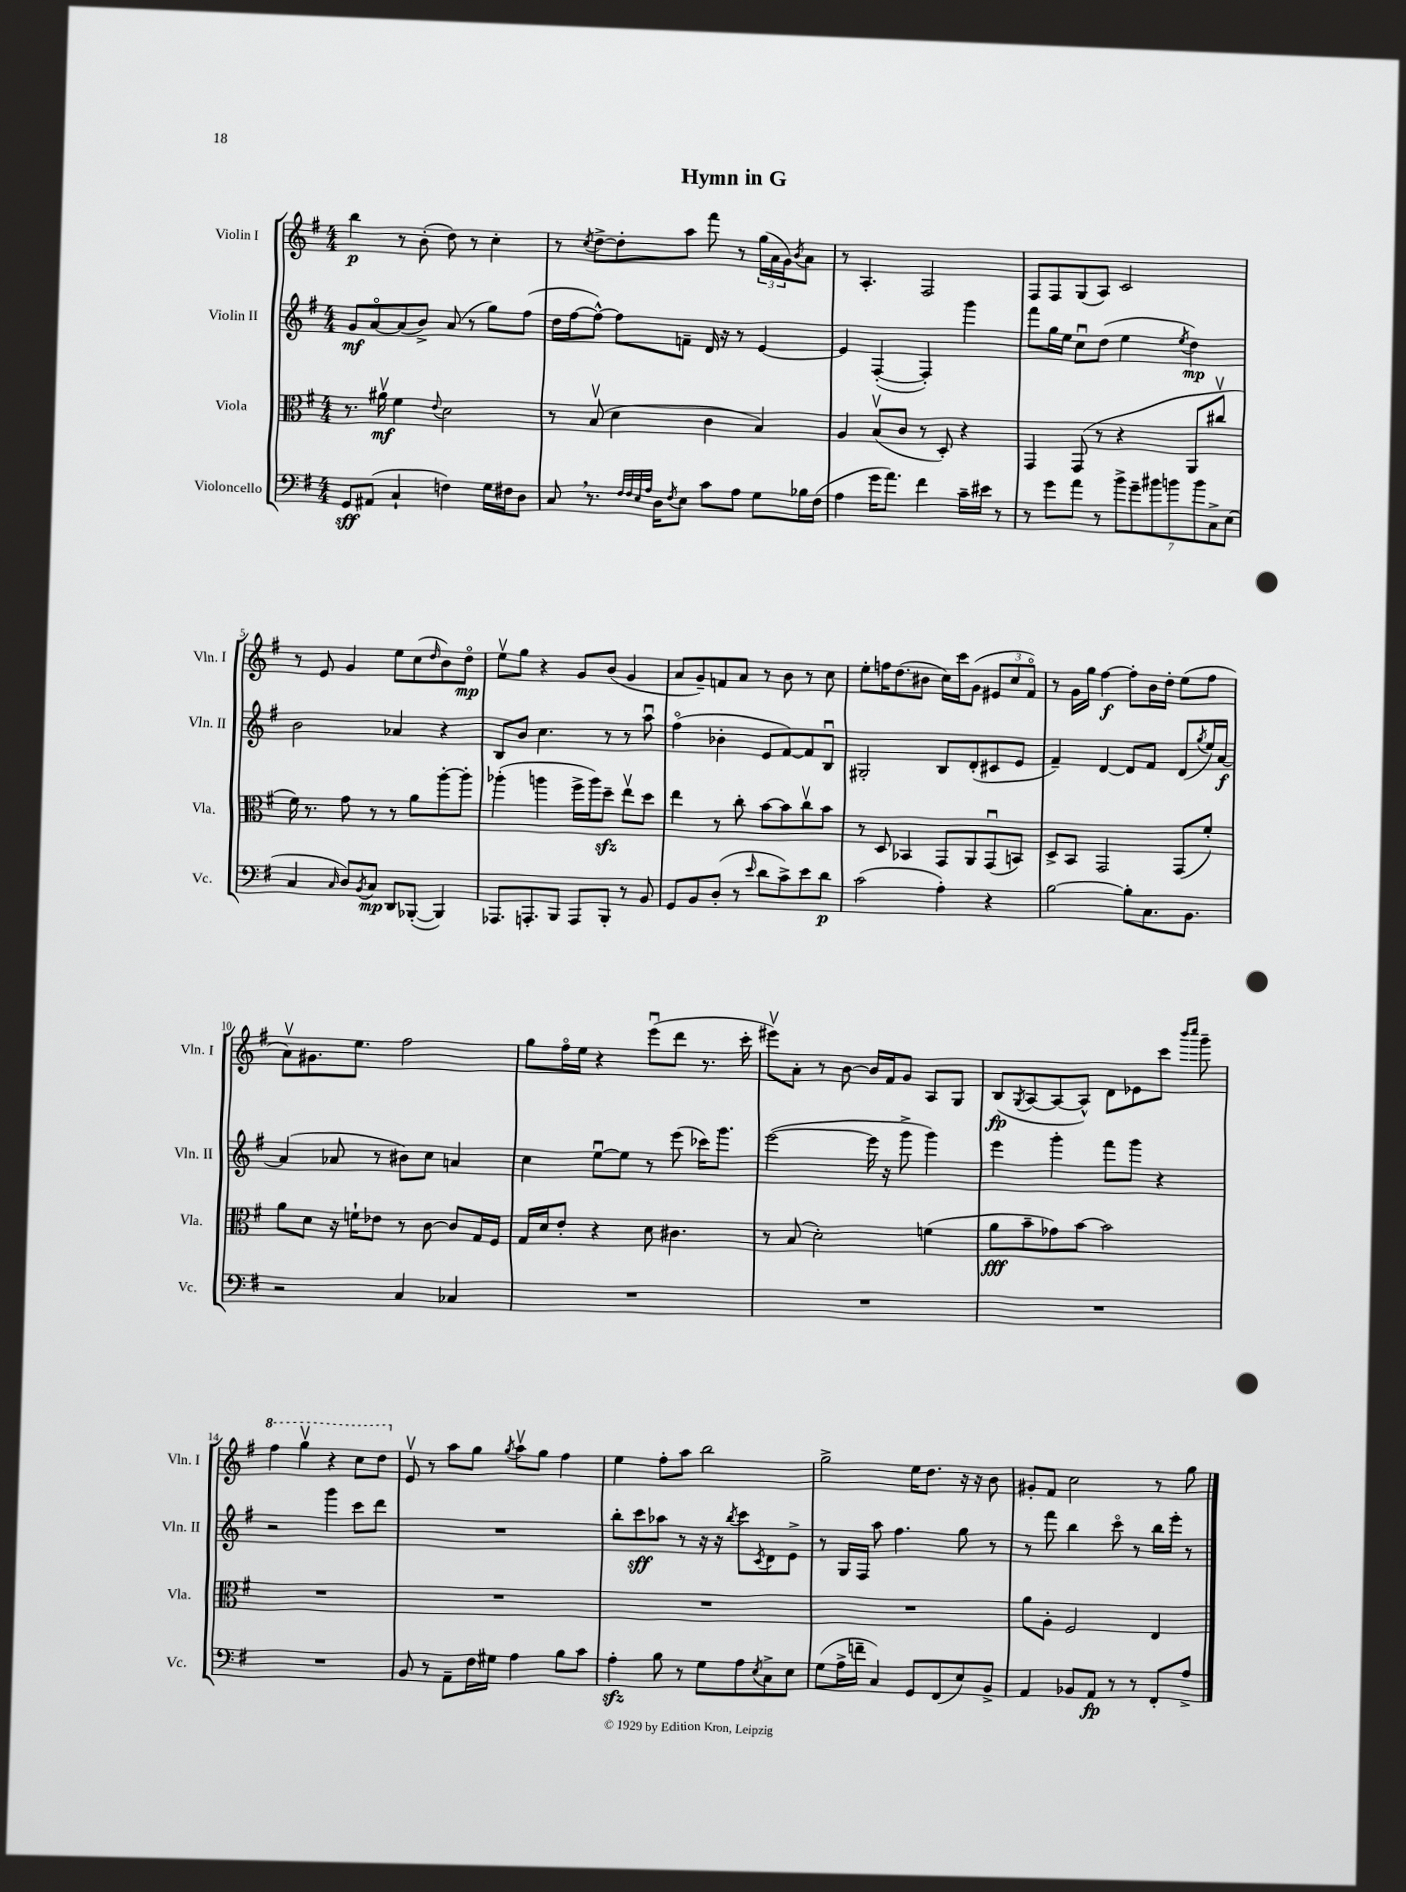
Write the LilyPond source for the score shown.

\header { title = "Hymn in G" }
<<
\new StaffGroup <<
\new Staff = "s0" \with { instrumentName = "Violin I" shortInstrumentName = "Vln. I" } {
    \clef treble \key g \major \numericTimeSignature \time 4/4
    b''4\p r8 b'8-.( d''8) r8 c''4-. |
    r8 \acciaccatura { c''8 } d''8~-> d''8-. a''8 fis'''8 r8 \tuplet 3/2 { g''16( a'16 g'16) } \acciaccatura { b'8 } a'8 |
    r8 a4.-. fis2 |
    fis8 fis8 g8( a8) c'2 |
    r8 e'8 g'4 e''8 c''8( \grace { d''16 } b'8) d''8\flageolet\mp |
    e''8\upbow g''8 r4 g'8 b'8( g'4 |
    a'8 g'8--) f'8 a'8 r8 b'8 r8 c''8 |
    e''8-. f''16 d''8.( bis'8 c''16) c'''16 g'8( \tuplet 3/2 { eis'8 c''8 fis'8\flageolet) } |
    r8 g'16 g''16 fis''4~\f fis''8-. b'16 d''16-. e''8( fis''8 |
    a'8\upbow) gis'8. e''8. fis''2 |
    g''8 fis''16\flageolet e''16 r4 e'''8\downbow( d'''8 r8. c'''16-. |
    eis'''8\upbow) a'8-. r8 b'8~ b'16 fis'16 g'8 a8 g8 |
    b8\fp( \acciaccatura { g8 } a8~ a8~ a8-^) d'8 ees'8 c'''8 \grace { b'''16 c''''16 } g'''8-- |
    \ottava #1 fis'''4 g'''4\upbow r4 c'''8 d'''8 \ottava #0 |
    e'8\upbow r8 a''8 g''8 \acciaccatura { g''8 } a''8\upbow g''8 fis''4 |
    e''4 fis''8-. a''8 b''2 |
    g''2-> e''16 d''8. r16 r16 b'8 |
    gis'8-. fis'8 c''2 r8 g''8 \bar "|." |
}
\new Staff = "s1" \with { instrumentName = "Violin II" shortInstrumentName = "Vln. II" } {
    \clef treble \key g \major \numericTimeSignature \time 4/4
    g'8\mf a'8~\flageolet a'8( b'8->) a'8( r8 g''8) fis''8( |
    d''16 fis''16~ fis''8~-^) fis''8 f'8-- d'16 r16 r8 e'4~ |
    e'4 fis4~-.( fis4-.) g'''4 |
    fis'''8 g''16 e''16 c''8\downbow d''8( e''4 \acciaccatura { e''8 } d''4\mp) |
    b'2 aes'4 r4 |
    b8 b'8 c''4. r8 r8 a''8\downbow |
    fis''4\flageolet( bes'4-. e'8 fis'8~) fis'8 b8\downbow |
    gis2-. b8 d'8-.( cis'8 e'8 |
    fis'4--) d'4~ d'8 fis'8 d'8( \acciaccatura { g''8 } e''16) a'16~\f |
    a'4( aes'8 r8 bis'8) c''8 a'4 |
    c''4 e''8~\downbow e''8 r8 e'''8( ces'''16) g'''8. |
    e'''2~( e'''16 r16 g'''8-> g'''4) |
    e'''4 g'''4-. fis'''8 g'''8 r4 |
    r2 g'''4 c'''8 d'''8 |
    R1 |
    b''8-. c'''8\sff aes''8 r8 r16 r16 \acciaccatura { b''8 } c'''8 \acciaccatura { c'8 } d'8 e'8-> |
    r8 g16 fis16 a''8 fis''4. g''8 r8 |
    r8 fis'''8 b''4 c'''8\flageolet r8 b''16 e'''16-. r8 \bar "|." |
}
\new Staff = "s2" \with { instrumentName = "Viola" shortInstrumentName = "Vla." } {
    \clef alto \key g \major \numericTimeSignature \time 4/4
    r8. ais'16\upbow\mf fis'4 \appoggiatura { e'8 } d'2 |
    r8 b8\upbow( d'4 c'4 b4) |
    a4 b8\upbow( c'8 r8 d8-.) r4 |
    g,4 g,8( r8 r4 a,8 cis''8\upbow |
    fis'16) r8. g'8 r8 r8 a'8 a''8~-. a''8-. |
    aes''4-.( a''4 fis''16-> a''16) d''8--\sfz e''8\upbow d''8 |
    e''4 r8 c''8-. b'8~ b'8 c''8\upbow b'8 |
    r8 d8 bes,4 g,8 a,8 g,8\downbow( b,8) |
    d8-> b,8 g,2 g,8( fis'8-.) |
    a'8 d'8 r16 f'16-! ees'8 r8 c'8~ c'8 g16 fis16 |
    g16 d'16 e'8-. r4 d'8 cis'4. |
    r8 b8( d'2-.) f'4( |
    a'8\fff b'8-- ges'8) b'8~ b'2 |
    R1 |
    R1 |
    R1 |
    R1 |
    a'8 a8-. fis2 e4 \bar "|." |
}
\new Staff = "s3" \with { instrumentName = "Violoncello" shortInstrumentName = "Vc." } {
    \clef bass \key g \major \numericTimeSignature \time 4/4
    g,8\sff ais,8( c4-! f4) g16 fis16 d8 |
    c8 \breathe r8. \grace { fis32 fis32 e32 a32 } d16 \acciaccatura { fis8 } e8 c'8 a8 g8 bes16 fis16( |
    a4 g'16 a'8.) fis'4 c'16-- eis'16 r8 |
    r8 g'8 a'8 r8 \tuplet 7/4 { b'8-> g'8-- bis'8 b'8 b'8 c8-> e8( } |
    c4 \grace { c16 } d8) \acciaccatura { b,8 } c8\mp d,8 bes,,8~-.( bes,,4) |
    aes,,8. a,,8.-. b,,8 a,,8 b,,8-. r8 b,8 |
    g,8 b,8 d8-.( r8 \grace { e'16 } d'8 c'8->) e'8 d'8\p |
    c'2( a4-.) r4 |
    b2~ b8-. c8. b,8. |
    r2 c4 ces4 |
    R1 |
    R1 |
    R1 |
    R1 |
    b,8 r8 a,8-- fis16 gis16 a4 b8 c'8 |
    a4-.\sfz b8 r8 g8 a8 \acciaccatura { e8 } c8-> e8 |
    g8( a16-> f'16-- c4) g,8 fis,8( e8) b,8-> |
    a,4 bes,8 a,8\fp r8 r8 fis,8-. a8-> \bar "|." |
}
>>
>>
